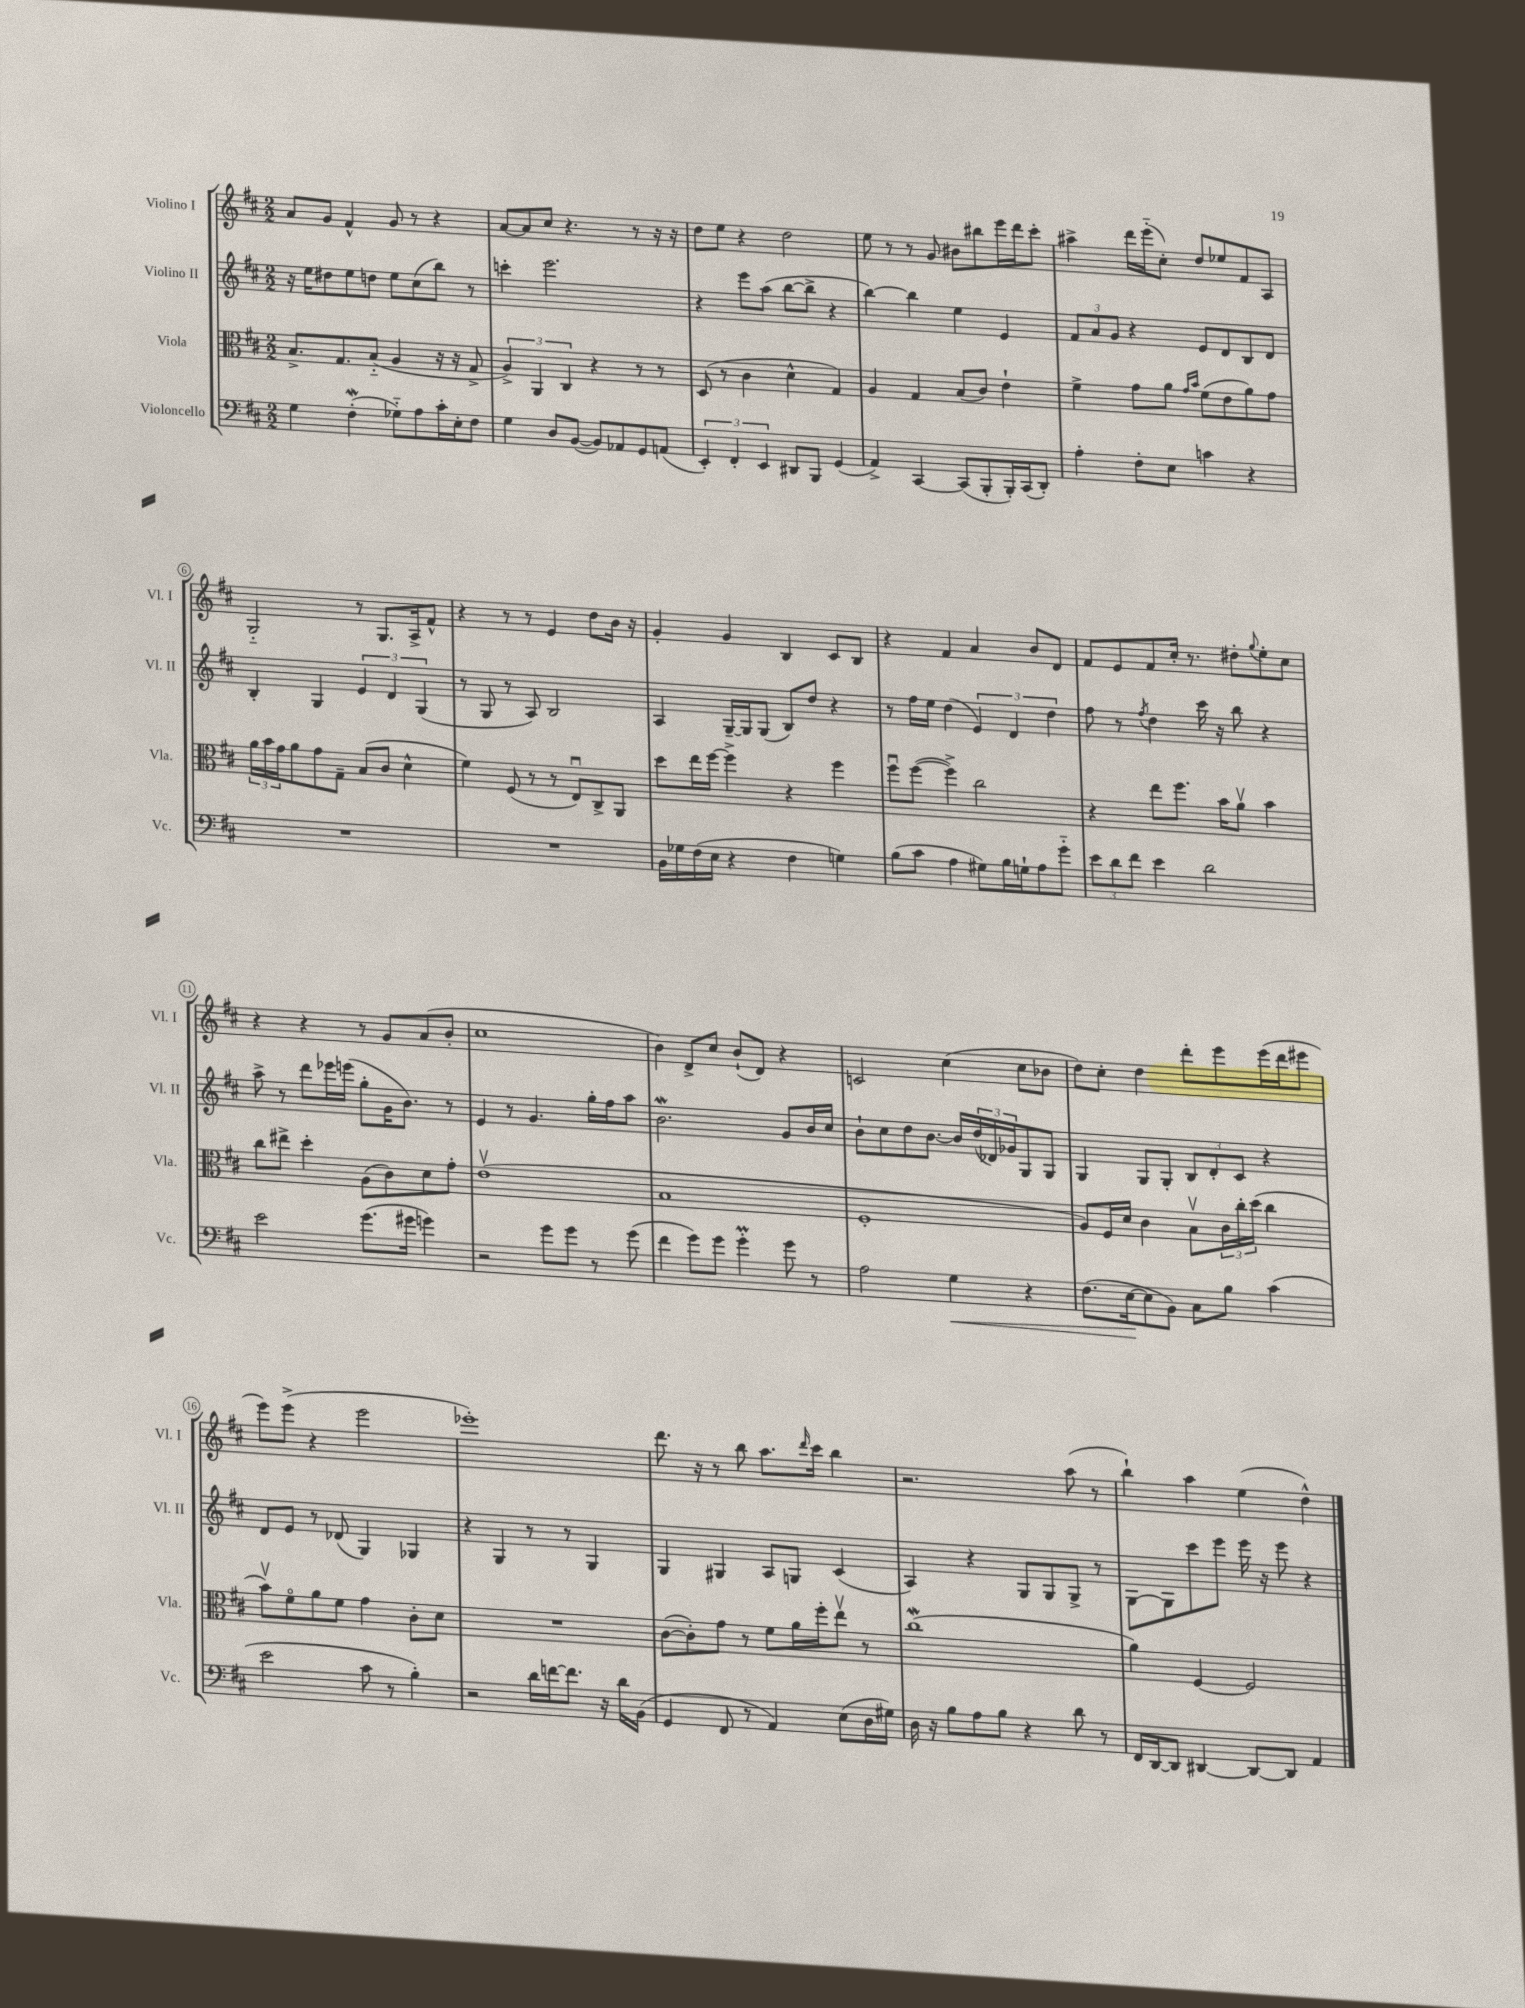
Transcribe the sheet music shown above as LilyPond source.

<<
\new StaffGroup <<
\new Staff = "s0" \with { instrumentName = "Violino I" shortInstrumentName = "Vl. I" } {
    \clef treble \key d \major \numericTimeSignature \time 2/2
    a'8 g'8 fis'4-^ g'8 r8 r4 |
    a'8~ a'8 cis''8 r4. r8 r16 r16 |
    d''8 e''8 r4 d''2 |
    e''8 r8 r8 g'8 bis'8 bis''8 e'''16 d'''16 cis'''8-. |
    ais''4-> d'''16 e'''16-_( cis''8-.) d''8 ees''8 fis'8 a8 |
    g2-_ r8 g8. a16-> fis'8-^ |
    r4 r8 r8 e'4 d''8 b'16 r16 |
    g'4-. g'4 b4 cis'8 b8 |
    r4 fis'4 a'4 b'8 d'8 |
    fis'8 e'8 fis'8 cis''16-. r8. dis''8-. \appoggiatura { g''8 } e''8-. cis''8 |
    r4 r4 r8 g'8 a'8( b'8-. |
    cis''1 |
    b'4) d'8-> cis''8 b'8-!( d'8) r4 |
    c'2 cis''4( cis''8 bes'8 |
    d''8) cis''8-. d''4 d'''8-. e'''8 e'''16( d'''16 eis'''8 |
    e'''8) e'''8->( r4 e'''2 |
    ees'''1-.) |
    d'''8. r16 r8 b''8 a''8. \grace { d'''16 } cis'''16 b''4 |
    r2. a''8( r8 |
    b''4-!) a''4 e''4( d''4-^) \bar "|." |
}
\new Staff = "s1" \with { instrumentName = "Violino II" shortInstrumentName = "Vl. II" } {
    \clef treble \key d \major \numericTimeSignature \time 2/2
    r16 e''16 dis''8 e''8 d''8 e''8 cis''8( b''8) r8 |
    c'''4-. e'''2. |
    r4 e'''8 a''8( b''8~ b''8-> r4 |
    b''4~) b''4 e''4 e'4 |
    \tuplet 3/2 { fis'8 a'8 g'8 } r4 e'8 d'8 b8 d'8 |
    b4-. g4 \tuplet 3/2 { e'4 d'4 g4( } |
    r8 g8 r8 a8) b2 |
    a4 g16~-- g16 g8( b8) d''8 r4 |
    r8 fis''16 e''16 d''4( \tuplet 3/2 { e'4) d'4 d''4 } |
    fis''8 r8 \acciaccatura { fis''8 } d''4 cis'''16 r16 b''8 r4 |
    a''8-> r8 d'''8 ees'''16 e'''16( g''8-. g'16 b'8.) r8 |
    e'4 r8 g'4. g''16-. fis''16 a''8 |
    b'2.\mordent g'8 b'16 cis''16 |
    b'8-! cis''8 d''8 b'8.~ b'16 \tuplet 3/2 { d''16( des'16) ges'16 } g8 g8 |
    g4 g8 g8-. \tuplet 3/2 { b8 d'8-. cis'8 } r4 |
    d'8 e'8 r8 des'8( g4) ges4 |
    r4 g4 r8 r8 g4 |
    g4 gis4 a8 g8 cis'4( |
    a4) r4 g8 g8 g8-> r8 |
    g8~ g8 cis'''8 e'''8 e'''16 r16 e'''8 r4 \bar "|." |
}
\new Staff = "s2" \with { instrumentName = "Viola" shortInstrumentName = "Vla." } {
    \clef alto \key d \major \numericTimeSignature \time 2/2
    b8.-> g8. b8-_( a4 r16 r16 g8-> |
    \tuplet 3/2 { a4->) a,4 cis4 } r4 r8 r8 |
    d8( r8 cis'4 d'4-^ g4) |
    a4 g4 b8( cis'8) e'4-! |
    fis'4-> g'8 a'8 \grace { g'16 b'16 } fis'8( e'8 a'8) g'8 |
    \tuplet 3/2 { a'16 b'16 g'16 } a'8 g'8 g8-- b8( cis'8 d'4-^ |
    fis'4) fis8( r8 r8 e8\downbow) cis8-> a,8 |
    d''8 e''16 fis''16~ fis''4-> r4 fis''4 |
    fis''8\downbow fis''8~( fis''4->) cis''2 |
    r4 e''8 fis''8. b'16 a'8\upbow b'4 |
    cis''8 eis''8-> d''4-. a8( cis'8) d'8 g'8-. |
    e'1\upbow( |
    b1 |
    fis1-. |
    a8) fis16 d'16 cis'4 b8\upbow \tuplet 3/2 { cis'16 cis''16-. d''16( } cis''4 |
    b'8\upbow) fis'8\flageolet a'8 fis'8 g'4 cis'8-. d'8 |
    R1 |
    cis'8~( cis'8-.) g'8 r8 fis'8 a'16 fis''16-. e''8\upbow r8 |
    cis''1\mordent( |
    a'4) fis4~ fis2 \bar "|." |
}
\new Staff = "s3" \with { instrumentName = "Violoncello" shortInstrumentName = "Vc." } {
    \clef bass \key d \major \numericTimeSignature \time 2/2
    g4 fis4-.\mordent( ges8-_) a8 cis'16-. e16-. fis8 |
    g4 d8 b,8~( b,8) aes,8 g,8 a,8( |
    \tuplet 3/2 { e,4-.) fis,4-. e,4 } dis,8 b,,8 g,4( |
    a,4->) cis,4~ cis,8( b,,8-. b,,16-.) cis,16( d,8-.) |
    a4-. fis8-. e8 c'4 r4 |
    R1 |
    R1 |
    b,16 ges16 fis16( e16 r4 fis4 g4) |
    b8( cis'8 a4 gis8) b16 g16-! a8 g'8-_ |
    \tuplet 3/2 { e'8 d'8 fis'8 } e'4 d'2 |
    e'2 g'8.( gis'16 g'4) |
    r2 g'8 g'8 r8 g'8( |
    fis'4 g'8) g'8 g'4-.\prall g'8 r8 |
    a2 g4\< r4 |
    fis8.( e16~\! e8 b,8) cis8 b8 cis'4( |
    e'2 cis'8 r8 b4-.) |
    r2 d'16 f'16~ f'8. r16 d'16 b,16( |
    g,4 fis,8 r8 a,4) e8( d16 gis16) |
    d16 r16 b8 a8 b8 r4 d'8 r8 |
    fis,16 d,16~ d,8 dis,4~ dis,8~ dis,8 a,4 \bar "|." |
}
>>
>>
\layout { \context { \Score \override BarNumber.stencil = #(make-stencil-circler 0.1 0.3 ly:text-interface::print) } }
